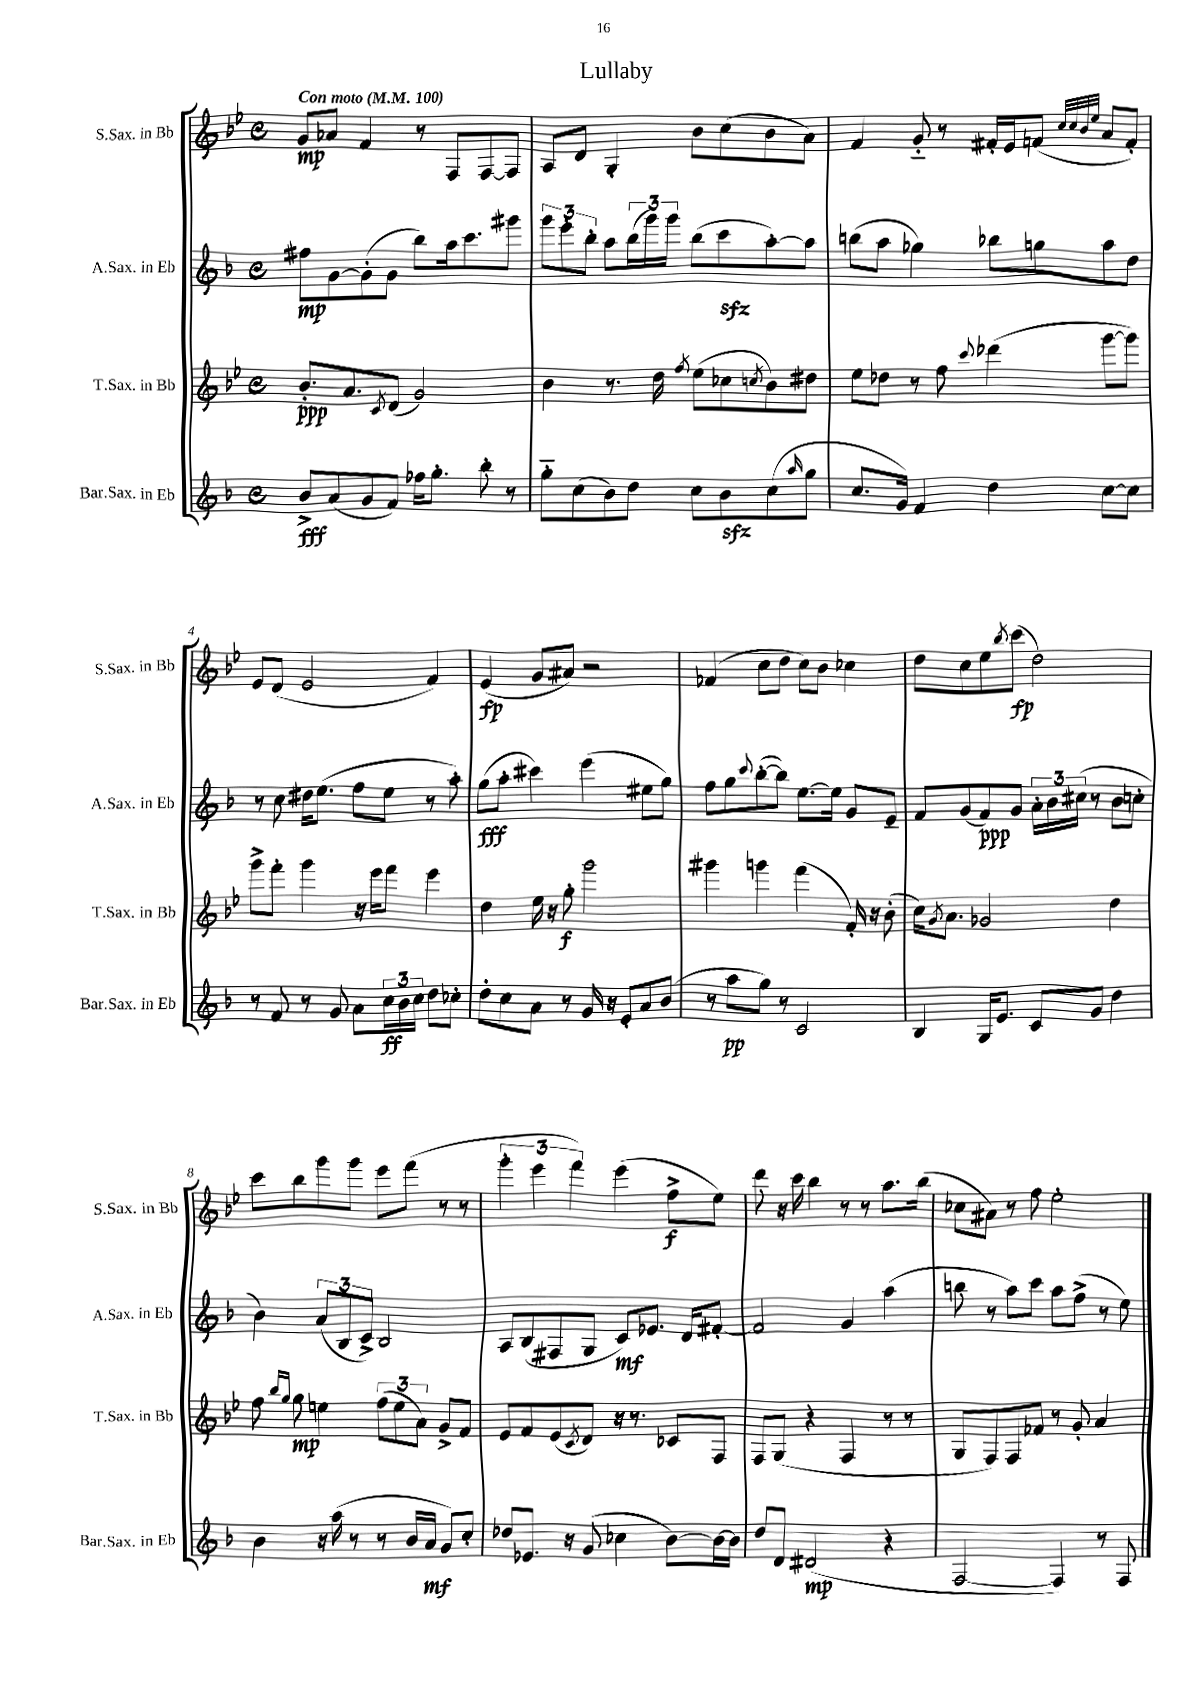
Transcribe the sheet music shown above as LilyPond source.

\header { title = "Lullaby" }
<<
\new StaffGroup <<
\new Staff = "s0" \with { instrumentName = "S.Sax. in Bb" shortInstrumentName = "S.Sax. in Bb" } {
    \clef treble \key bes \major \defaultTimeSignature \time 4/4 \tempo "Con moto" 4 = 100
    g'8\mp aes'8 f'4 r8 f8 f8~ f8 |
    a8 d'8 g4-. bes'8 c''8( bes'8 a'8) |
    f'4 g'8-_ r8 fis'16-. ees'16 f'8( \grace { c''32 c''32 bes'32 ees''32 } a'8 f'8-.) |
    ees'8 d'8( ees'2 f'4) |
    ees'4\fp( g'8 ais'8) r2 |
    fes'4( c''8 d''8 c''8) bes'8 ces''4 |
    d''8 c''8 ees''8 \acciaccatura { bes''8 } c'''8\fp( d''2) |
    c'''8 bes''8 g'''8 g'''8 ees'''8 f'''8( r8 r8 |
    \tuplet 3/2 { g'''4-. ees'''4 f'''4) } ees'''4( f''8->\f ees''8) |
    d'''8 r16 c'''16 bes''4 r8 r8 a''8. bes''16( |
    ces''8 ais'8) r8 f''8 ees''2-. \bar "|." |
}
\new Staff = "s1" \with { instrumentName = "A.Sax. in Eb" shortInstrumentName = "A.Sax. in Eb" } {
    \clef treble \key f \major \defaultTimeSignature \time 4/4
    fis''8\mp g'8~ g'8-.( g'8 bes''8) a''16 c'''8. gis'''8 |
    \tuplet 3/2 { g'''8 e'''8-. bes''8-. } a''8 \tuplet 3/2 { bes''16( g'''16) g'''16 } bes''8( c'''8\sfz a''8~-.) a''8 |
    b''8( a''8 ges''4) bes''8 g''8 a''8 d''8 |
    r8 c''8 dis''16 e''8.( f''8 e''8 r8 a''8-.) |
    g''8\fff( a''8-. cis'''4) e'''4( eis''8 g''8) |
    f''8 g''8 \appoggiatura { c'''8 } bes''8~-.( bes''8) e''8.~ e''16 g'8 e'8-- |
    f'8 g'8( f'8\ppp) g'8 \tuplet 3/2 { a'16-. bes'16 cis''16( } r8 bes'8 c''8-. |
    bes'4) \tuplet 3/2 { a'8( bes8 c'8->) } bes2 |
    a8 bes8( fis8 g8 c'8\mf) ees'8. d'16 fis'8~-. |
    fis'2 g'4 a''4( |
    b''8 r8 a''8) c'''8 a''8 f''8->( r8 e''8) \bar "|." |
}
\new Staff = "s2" \with { instrumentName = "T.Sax. in Bb" shortInstrumentName = "T.Sax. in Bb" } {
    \clef treble \key bes \major \defaultTimeSignature \time 4/4
    bes'8.-.\ppp a'8. \acciaccatura { c'8 } d'8( g'2) |
    bes'4 r8. d''16 \acciaccatura { f''8 } ees''8( ces''8 \acciaccatura { c''8 } bes'8) dis''8 |
    ees''8 des''8 r8 f''8 \appoggiatura { c'''8 } des'''4( g'''8~ g'''8) |
    g'''8-> f'''8-. g'''4 r16 ees'''16 f'''8 ees'''4 |
    d''4 ees''16 r16 g''8-.\f g'''2 |
    gis'''4 g'''4 f'''4( f'16-.) r16 bes'8-.( |
    c''16) \acciaccatura { g'8 } a'8. ges'2 d''4 |
    f''8 \grace { bes''16 g''16 } g''8\mp e''4 \tuplet 3/2 { f''8( e''8 a'8) } g'8-> f'8 |
    ees'8 f'8 ees'8( \acciaccatura { c'8 } d'8) r16 r8. ces'8 f8 |
    f8 g8( r4 f4 r8 r8 |
    g8 f8) f8 fes'8 r8 g'8-. a'4 \bar "|." |
}
\new Staff = "s3" \with { instrumentName = "Bar.Sax. in Eb" shortInstrumentName = "Bar.Sax. in Eb" } {
    \clef treble \key f \major \defaultTimeSignature \time 4/4
    bes'8->\fff a'8( g'8 f'8) fes''16 g''8.-. bes''8-. r8 |
    g''8-_ c''8( bes'8) d''8 c''8 bes'8\sfz c''8( \grace { a''16 } g''8 |
    c''8. g'16) f'4 d''4 c''8~ c''8 |
    r8 f'8 r8 g'8 a'8 \tuplet 3/2 { c''16\ff bes'16 c''16 } d''8 ces''8-. |
    d''8-. c''8 a'8 r8 g'16 r16 e'8-. a'8 bes'8( |
    r8 a''8\pp g''8) r8 c'2 |
    bes4 g16 e'8. c'8 g'8 d''4 |
    bes'4 r16 a''16( r8 r8 bes'16 a'16\mf g'8) c''8-. |
    des''8 ees'8. r16 g'8( ces''4 bes'8~) bes'16~ bes'16 |
    d''8 d'8 dis'2\mp( r4 |
    f2~ f4) r8 f8 \bar "|." |
}
>>
>>
